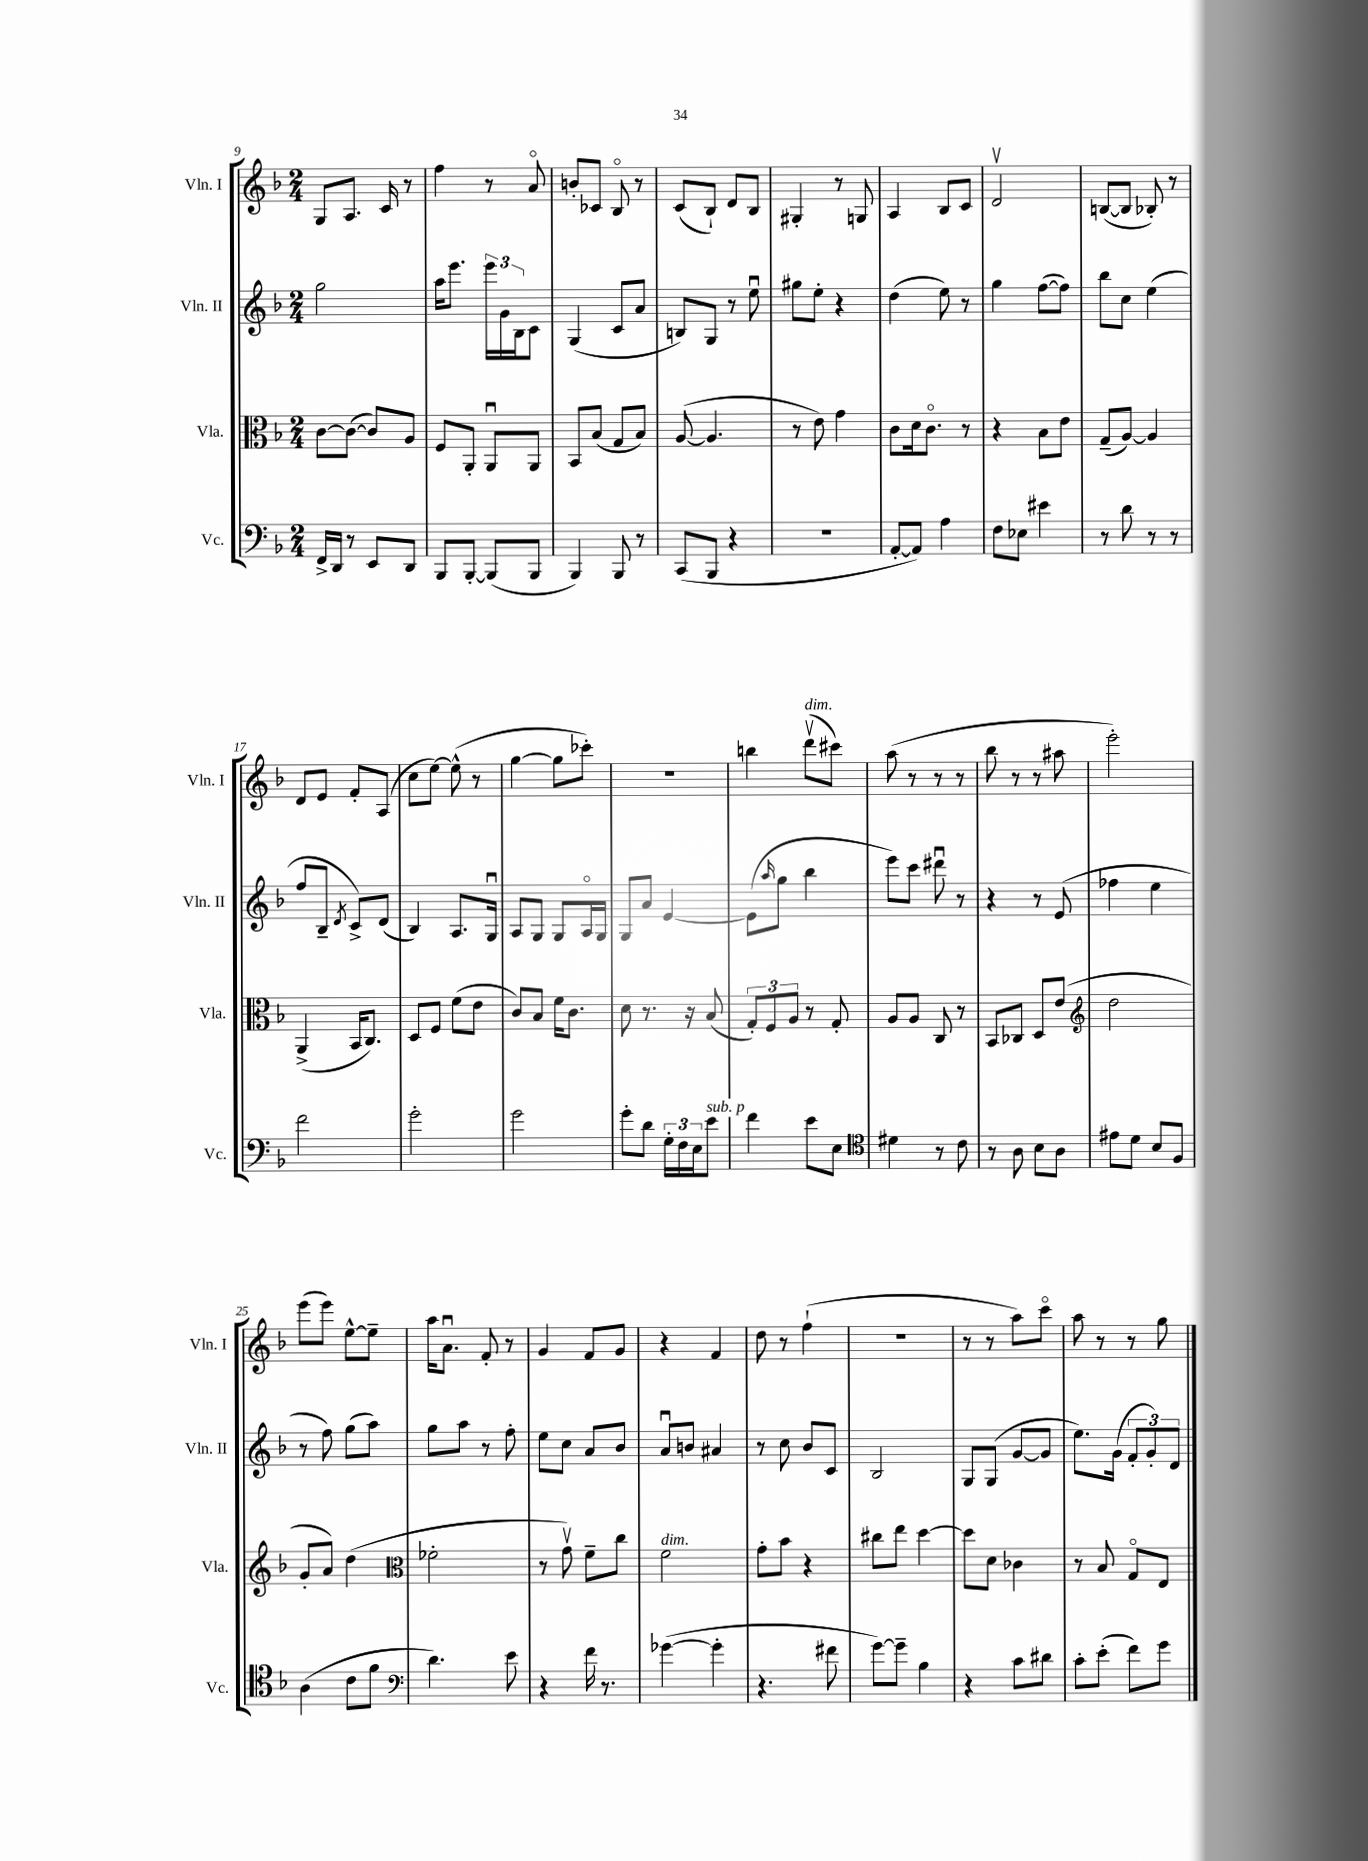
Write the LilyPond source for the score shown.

<<
\new StaffGroup <<
\new Staff = "s0" \with { instrumentName = "Vln. I" shortInstrumentName = "Vln. I" } {
    \clef treble \key f \major \numericTimeSignature \time 2/4
    g8 a8. c'16 r8 |
    f''4 r8 a'8\flageolet |
    b'8-. ces'8 bes8\flageolet r8 |
    c'8( bes8-!) d'8 bes8 |
    gis4-. r8 g8 |
    a4 bes8 c'8 |
    d'2\upbow |
    b8~( b8 bes8-.) r8 |
    d'8 e'8 f'8-. a8( |
    c''8 e''8~) e''8-^( r8 |
    g''4~ g''8 ces'''8-.) |
    R2 |
    b''4 d'''8\upbow^\markup { \italic "dim." }( cis'''8) |
    a''8( r8 r8 r8 |
    bes''8 r8 r8 ais''8 |
    e'''2-.) |
    e'''8( e'''8) e''8~-^ e''8-- |
    a''16 a'8.\downbow f'8-. r8 |
    g'4 f'8 g'8 |
    r4 f'4 |
    d''8 r8 f''4-!( |
    R2 |
    r8 r8 a''8) c'''8\flageolet |
    a''8 r8 r8 g''8 \bar "|." |
}
\new Staff = "s1" \with { instrumentName = "Vln. II" shortInstrumentName = "Vln. II" } {
    \clef treble \key f \major \numericTimeSignature \time 2/4
    g''2 |
    a''16 e'''8. \tuplet 3/2 { e'''16 g'16 bes16 } c'8 |
    g4( c'8 a'8 |
    b8) g8 r8 e''8\downbow |
    gis''8 e''8-. r4 |
    d''4( e''8) r8 |
    g''4 f''8~( f''8) |
    bes''8 c''8 e''4( |
    f''8 bes8-- \acciaccatura { d'8 } c'8->) d'8( |
    bes4) a8. g16\downbow |
    a8 g8 g8 a16\flageolet g16 |
    g8 a'8 e'4~ |
    e'8( \grace { a''16 } g''8 bes''4 |
    e'''8) c'''8 dis'''8\downbow r8 |
    r4 r8 e'8( |
    fes''4 e''4 |
    r8 f''8) g''8( a''8) |
    g''8 a''8 r8 f''8-. |
    e''8 c''8 a'8 bes'8 |
    a'8\downbow b'8 ais'4 |
    r8 c''8 bes'8 c'8 |
    bes2 |
    g8 g8( g'8~ g'8 |
    e''8.) g'16( \tuplet 3/2 { f'8-. g'8-.) d'8 } \bar "|." |
}
\new Staff = "s2" \with { instrumentName = "Vla." shortInstrumentName = "Vla." } {
    \clef alto \key f \major \numericTimeSignature \time 2/4
    c'8~ c'8~( c'8) a8 |
    f8 a,8-. a,8\downbow a,8 |
    bes,8 bes8( g8 bes8) |
    a8~( a4. |
    r8 e'8) g'4 |
    c'8 d'16 c'8.\flageolet r8 |
    r4 bes8 e'8 |
    g8--( a8~) a4 |
    a,4->( bes,16 c8.) |
    d8 f8 f'8( e'8 |
    c'8) bes8 f'16 c'8. |
    d'8 r8. r16 bes8( |
    \tuplet 3/2 { g8-.) f8 a8 } r8 g8-. |
    a8 a8 c8 r8 |
    bes,8 ces8 d8 e'8( |
    \clef treble d''2 |
    g'8-. a'8) d''4( |
    \clef alto fes'2-. |
    r8 g'8\upbow) f'8-- c''8 |
    f'2^\markup { \italic "dim." } |
    g'8-. bes'8 r4 |
    cis''8 e''8 d''4~ |
    d''8 d'8 ces'4 |
    r8 bes8 g8\flageolet e8 \bar "|." |
}
\new Staff = "s3" \with { instrumentName = "Vc." shortInstrumentName = "Vc." } {
    \clef bass \key f \major \numericTimeSignature \time 2/4
    f,16-> d,16 r8 e,8 d,8 |
    bes,,8 bes,,8~-. bes,,8( bes,,8 |
    bes,,4) bes,,8 r8 |
    c,8( bes,,8 r4 |
    r2 |
    a,8~-. a,8) a4 |
    f8 ees8 eis'4 |
    r8 d'8 r8 r8 |
    f'2 |
    g'2-. |
    g'2 |
    g'8-. d'8 \tuplet 3/2 { g16-. f16 e16 } e'8^\markup { \italic "sub. p" } |
    f'4 e'8 e8 |
    \clef tenor dis'4 r8 c'8 |
    r8 a8 bes8 a8 |
    eis'8 d'8 bes8 f8 |
    a4( c'8 f'8 |
    \clef bass d'4.) e'8 |
    r4 f'16 r8. |
    ges'4~( ges'4-. |
    r4. fis'8 |
    g'8~) g'8-- bes4 |
    r4 c'8 dis'8 |
    c'8-. e'8-.( f'8) g'8 \bar "|." |
}
>>
>>
\layout { \context { \Score currentBarNumber = #9 } }
